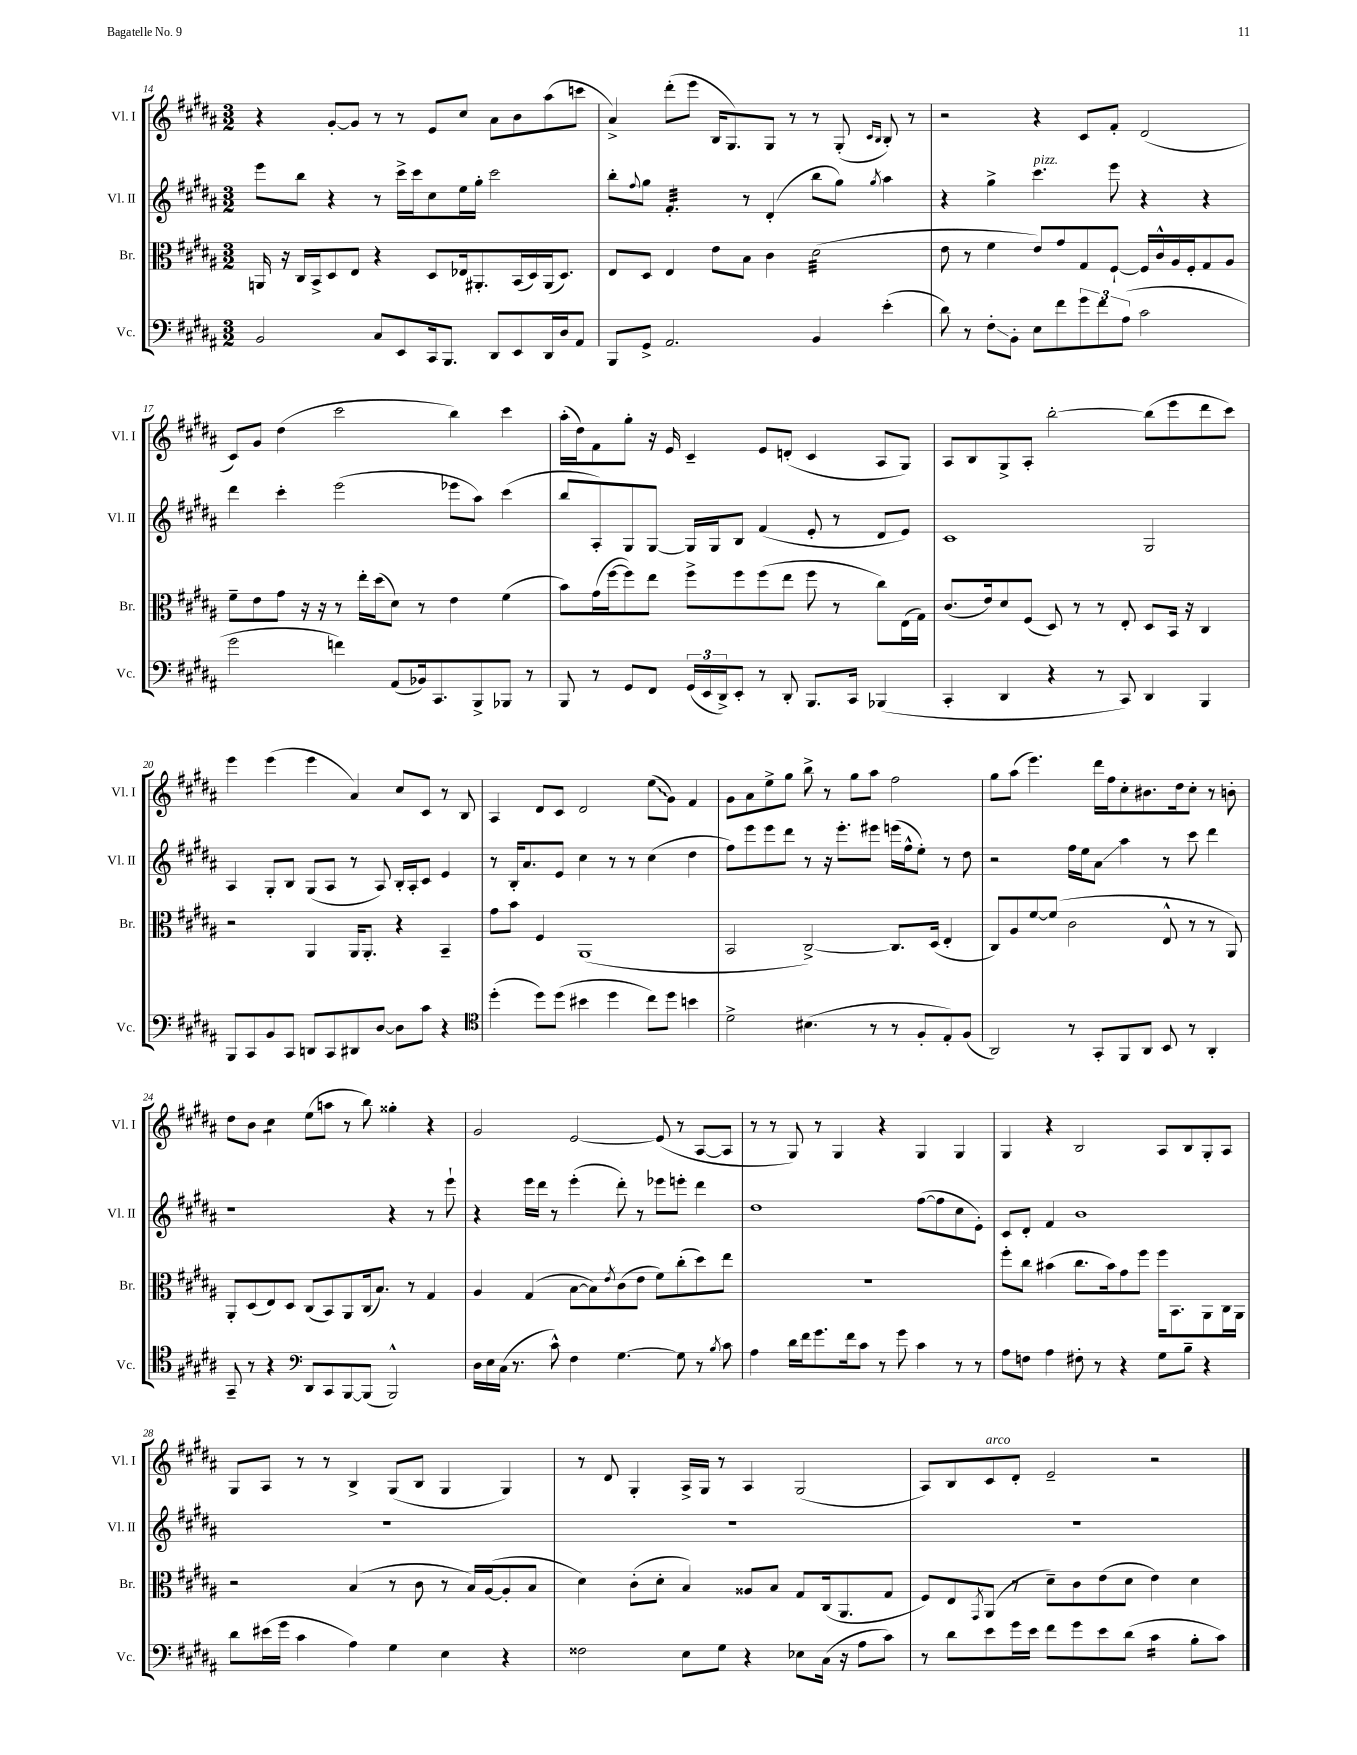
<<
\new StaffGroup <<
\new Staff = "s0" \with { instrumentName = "Vl. I" shortInstrumentName = "Vl. I" } {
    \clef treble \key b \major \numericTimeSignature \time 3/2
    r4 gis'8~-. gis'8 r8 r8 e'8 cis''8 ais'8 b'8 ais''8( c'''8 |
    ais'4->) dis'''8-.( e'''8 b16 gis8.) gis8 r8 r8 gis8-.( \grace { cis'16 b16 } b8-.) r8 |
    r2 r4 cis'8 fis'8-. dis'2( |
    cis'8) gis'8 dis''4( cis'''2 b''4) cis'''4 |
    ais''16-.( dis''16) fis'8 gis''8-. r16 e'16 cis'4-- e'8 d'8-.( cis'4 ais8 gis8) |
    ais8 b8 gis8-> ais8-. b''2~-. b''8( e'''8 dis'''8 cis'''8) |
    e'''4 e'''4( e'''4 ais'4) cis''8 cis'8 r8 b8 |
    ais4 dis'8 cis'8 dis'2 \once \override Glissando.style = #'zigzag e''8\glissando( gis'8) fis'4 |
    gis'8 ais'8 e''8-> gis''8 b''8-> r8 gis''8 ais''8 fis''2 |
    gis''8 ais''8( e'''4.) dis'''16 fis''16 cis''8-. bis'8. dis''16 cis''8-. r8 b'8-. |
    dis''8 b'8 cis''4:8 e''8( a''8 r8 b''8) gisis''4-. r4 |
    gis'2 e'2~ e'8( r8 ais8~ ais8 |
    r8 r8 gis8) r8 gis4 r4 gis4 gis4 |
    gis4 r4 b2 ais8 b8 gis8-. ais8 |
    gis8 ais8 r8 r8 b4-> gis8( b8 gis4 gis4) |
    r8 dis'8 gis4-. ais16-> gis16 r8 ais4 gis2( |
    ais8) b8 cis'8^\markup { \italic "arco" } dis'8-. e'2-- r2 \bar "|." |
}
\new Staff = "s1" \with { instrumentName = "Vl. II" shortInstrumentName = "Vl. II" } {
    \clef treble \key b \major \numericTimeSignature \time 3/2
    e'''8 b''8 r4 r8 cis'''16-> cis'''16 cis''8 e''16 gis''16-. cis'''2 |
    b''8-. \appoggiatura { fis''8 } gis''8 fis'4.:32-. r8 dis'4-.( b''8 gis''8) \acciaccatura { gis''8 } ais''4 |
    r4 gis''4-> cis'''4.^\markup { \italic "pizz." } e'''8 r4 r4 |
    dis'''4 cis'''4-. e'''2( ees'''8 ais''8) cis'''4( |
    b''8 ais8-.) gis8 gis8~ gis16 gis16 b8 fis'4( e'8-. r8 dis'8 e'8) |
    cis'1 gis2 |
    ais4 gis8-. b8 gis8( ais8 r8 ais8) b16-. ais16-. cis'8 e'4 |
    r8 b16-. ais'8. e'8 cis''4 r8 r8 cis''4( dis''4 |
    fis''8) e'''8 e'''8 dis'''8 r8 r16 e'''8.-. eis'''8 e'''16( fis''16-^ e''8-.) r8 dis''8 |
    r2 fis''16 e''16 ais'8\glissando ais''4 r8 cis'''8 dis'''4 |
    r1 r4 r8 e'''8-! |
    r4 e'''16 dis'''16 r8 e'''4-.( dis'''8-.) r8 ees'''8 e'''8-. dis'''4 |
    dis''1 fis''8~( fis''8 cis''8 e'8-.) |
    cis'8 dis'8-. fis'4 b'1 |
    R1. |
    R1. |
    R1. \bar "|." |
}
\new Staff = "s2" \with { instrumentName = "Br." shortInstrumentName = "Br." } {
    \clef alto \key b \major \numericTimeSignature \time 3/2
    a,16 r16 cis16 b,16-> dis8 e8 r4 dis8 ees16 ais,8.-. b,16( dis16) ais,16( dis8.) |
    e8 dis8 e4 e'8 b8 cis'4 dis'2:32( |
    e'8 r8 fis'4 e'8) gis'8 gis8 fis8~-! fis16 cis'16-^ ais16 fis16-. gis8 ais8 |
    fis'8-- e'8 gis'8 r16 r16 r8 e''16-. dis''16( dis'8) r8 e'4 fis'4( |
    b'8) gis'16( fis''16~ fis''8) e''8 fis''8-> fis''8 fis''8( e''8 fis''8 r8 cis''8) e16( gis16) |
    cis'8.( e'16) dis'8 fis8( dis8) r8 r8 e8-. dis8 b,16 r16 cis4 |
    r2 ais,4 ais,16 ais,8.-. r4 b,4-- |
    gis'8 b'8 fis4 ais,1( |
    b,2 cis2~->) cis8. dis16( e4-. |
    cis8) ais8 fis'8~ fis'8( cis'2 e8-^ r8 r8 ais,8) |
    ais,8-. dis8( e8) dis8 cis8( b,8) ais,8 cis16( b8.) r8 gis4 |
    ais4 gis4( b8~ b8) \acciaccatura { e'8 } cis'8( e'8 fis'8) cis''8-.( dis''8) e''8 |
    R1. |
    fis''8-. cis''8 bis'4( cis''8. bis'16) gis'8 fis''8 fis''16 b,8. ais,8 cis16 ais,16 |
    r2 b4( r8 cis'8 r8 b16) ais16~( ais8-. b8 |
    dis'4) cis'8-.( dis'8-. b4) aisis8 b8 gis8 cis16( ais,8. gis8 |
    fis8) e8 \acciaccatura { gis,8 } ais,8( r8 dis'8--) cis'8 e'8( dis'8 e'4) dis'4 \bar "|." |
}
\new Staff = "s3" \with { instrumentName = "Vc." shortInstrumentName = "Vc." } {
    \clef bass \key b \major \numericTimeSignature \time 3/2
    b,2 cis8 e,8 cis,16 b,,8. dis,8 e,8 dis,16 dis16 ais,8 |
    b,,8 gis,8-> ais,2. b,4 e'4-.( |
    dis'8) r8 fis8-.\glissando b,8-. e8 fis'8 \tuplet 3/2 { gis'8 fis'8 ais8( } cis'2 |
    gis'2 f'4) ais,8( bes,16) cis,8. b,,8-> bes,,8 r8 |
    b,,8 r8 gis,8 fis,8 \tuplet 3/2 { gis,16( e,16 dis,16->) } e,8-. r8 dis,8-. b,,8. cis,16 bes,,4( |
    cis,4-. dis,4 r4 r8 cis,8) dis,4 b,,4 |
    b,,8 cis,8 b,8 cis,8 d,8 cis,8 dis,8 dis8~ dis8 cis'8 r4 |
    \clef tenor dis''4-.( dis''8) dis''8( bis'4 dis''4 cis''8) dis''8 b'4 |
    dis'2-> bis4.( r8 r8 fis8-. e8-.) fis8( |
    ais,2) r8 gis,8-. fis,8 ais,8 b,8 r8 ais,4-. |
    gis,8-- r8 r4 \clef bass dis,8 cis,8 b,,8~ b,,8( b,,2-^) |
    dis16 e16 cis16( r8. cis'8-^) fis4 gis4.~ gis8 r8 \acciaccatura { b8 } cis'8 |
    ais4 dis'16 fis'16 gis'8. fis'16 cis'8 r8 gis'8 cis'4 r8 r8 |
    ais8 f8 ais4 fis8-. r8 r4 gis8 b8-- r4 |
    dis'8 eis'16( gis'16 cis'4 ais4) gis4 e4 r4 |
    fisis2 e8 gis8 r4 ees8 cis16( r16 ais8 cis'8) |
    r8 dis'8 e'8 gis'16 e'16 fis'8 gis'8 e'8 dis'8( cis'4:16 b8-. cis'8) \bar "|." |
}
>>
>>
\layout { \context { \Score currentBarNumber = #14 } }
